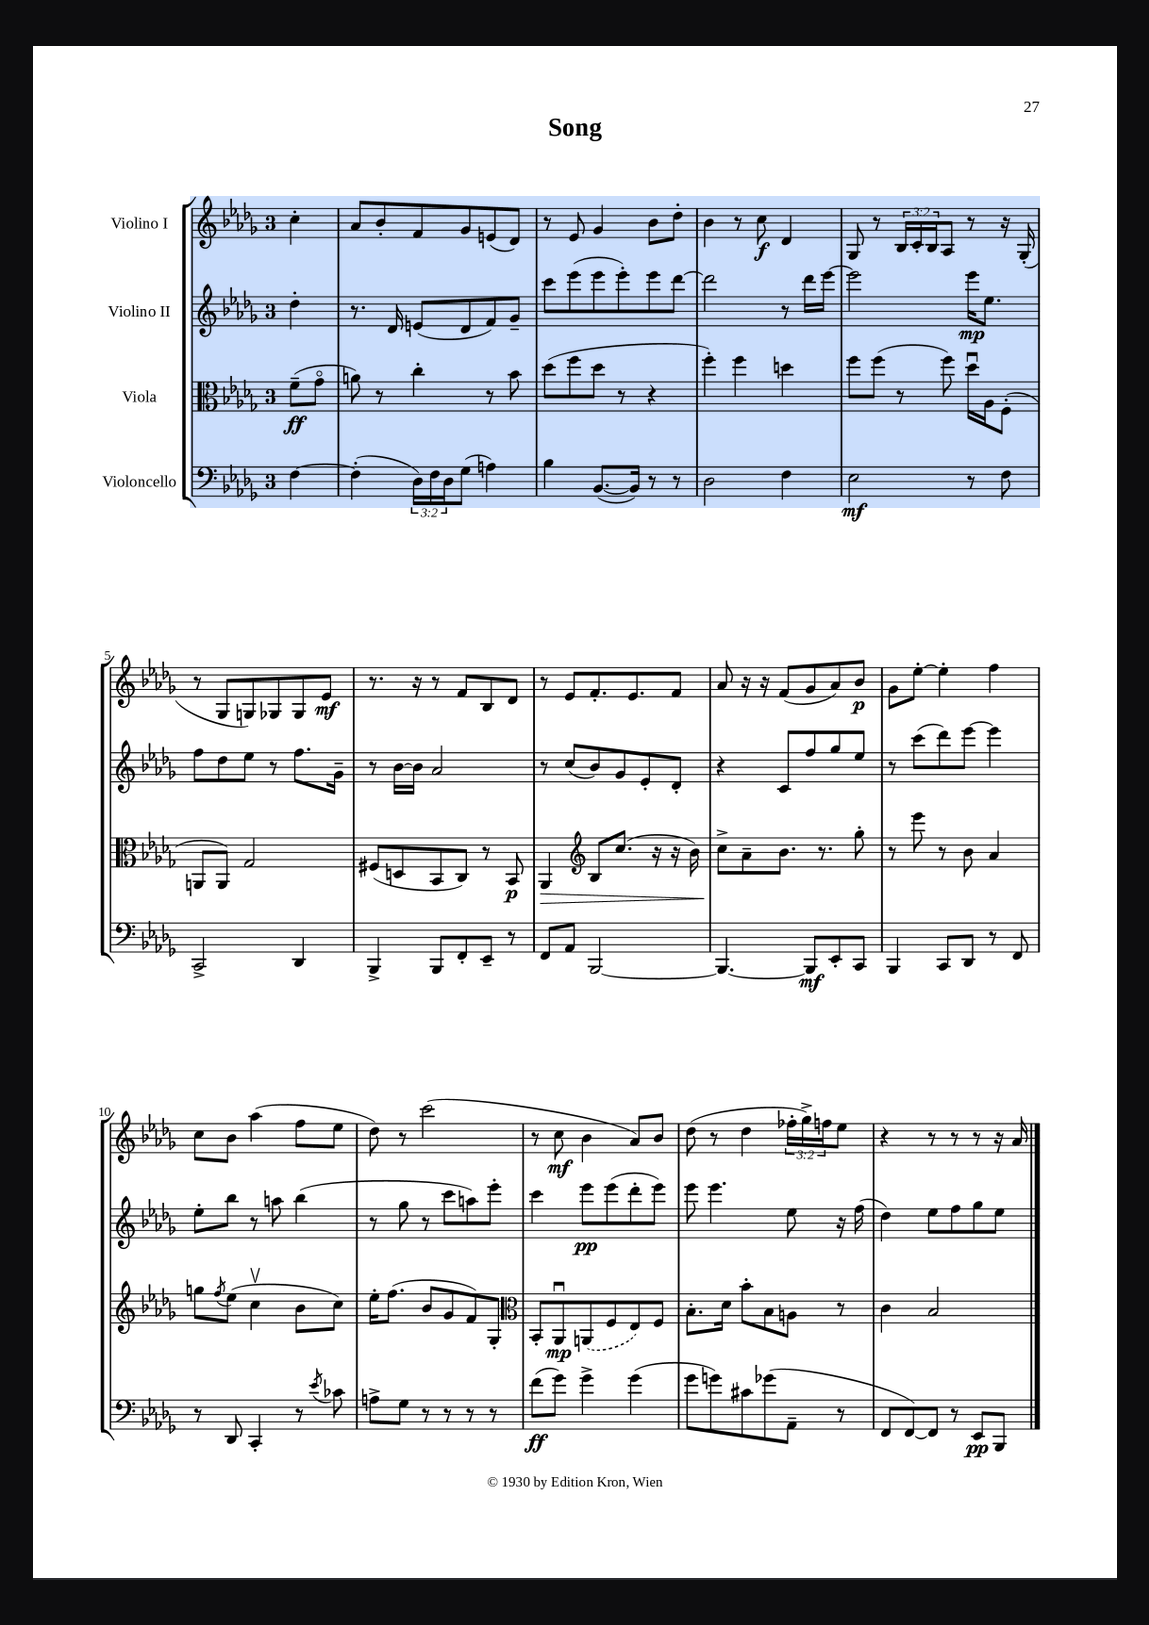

**kern	**dynam	**kern	**dynam	**kern	**dynam	**kern	**dynam
*part4	*part4	*part3	*part3	*part2	*part2	*part1	*part1
*staff4	*staff4	*staff3	*staff3	*staff2	*staff2	*staff1	*staff1
*I"Violoncello	*	*I"Viola	*	*I"Violino II	*	*I"Violino I	*
*clefF4	*	*clefC3	*	*clefG2	*	*clefG2	*
*k[b-e-a-d-g-]	*	*k[b-e-a-d-g-]	*	*k[b-e-a-d-g-]	*	*k[b-e-a-d-g-]	*
*M3/4	*	*M3/4	*	*M3/4	*	*M3/4	*
=	=	=	=	=	=	=	=
[4F\	.	(8f~\L	ff	4dd-'\	.	4cc'\	.
.	.	8g-\J	.	.	.	.	.
=1	=1	=1	=1	=1	=1	=1	=1
(4F'\]	.	8an\)	.	8.r	.	8a-/L	.
.	.	8r	.	.	.	8b-'/	.
.	.	.	.	16d-/	.	.	.
24D-\LL)	.	4cc'\	.	(8en/L	.	8f/	.
24F\	.	.	.	.	.	.	.
24D-\J	.	.	.	.	.	.	.
(8G-\J	.	.	.	8d-/	.	8g-/	.
4An\)	.	8r	.	8f/)	.	(8en/	.
.	.	8b-\	.	8g-~/J	.	8d-/J)	.
=2	=2	=2	=2	=2	=2	=2	=2
4B-\	.	(8dd-\L	.	8ccc\L	.	8r	.
.	.	8ff\	.	(8eee-\	.	8e-/	.
([8.BB-/L	.	8dd-\J	.	8eee-\	.	4g-/	.
.	.	8r	.	8eee-'\)	.	.	.
16BB-/Jk])	.	.	.	.	.	.	.
8r	.	4r	.	8eee-\	.	8b-\L	.
8r	.	.	.	[8ddd-\J	.	8dd-'\J	.
=3	=3	=3	=3	=3	=3	=3	=3
2D-\	.	4ff'\)	.	2ddd-\]	.	4b-\	.
.	.	4ff\	.	.	.	8r	.
.	.	.	.	.	.	8cc\	f
4F\	.	4ddn\	.	8r	.	4d-/	.
.	.	.	.	16ddd-\LL	.	.	.
.	.	.	.	[16eee-\JJ	.	.	.
=4	=4	=4	=4	=4	=4	=4	=4
2E-\	mf	8ff\L	.	2eee-\]	.	8G-/	.
.	.	(8ff\J	.	.	.	8r	.
.	.	8r	.	.	.	24B-/LL	.
.	.	.	.	.	.	24c'/	.
.	.	.	.	.	.	24B-/J	.
.	.	8ff\)	.	.	.	8A-/J	.
8r	.	16dd-u\LL	.	16eee-\KL	mp	8r	.
.	.	16A-\J	.	8.ee-\J	.	.	.
8F\	.	(8F'\J	.	.	.	16r	.
.	.	.	.	.	.	(16G-'/	.
!!LO:LB:g=z
=5	=5	=5	=5	=5	=5	=5	=5
2CC^/	.	8AAn/L	.	8ff\L	.	8r	.
.	.	8AA/J)	.	8dd-\	.	8G-/L	.
.	.	2G-/	.	8ee-\J	.	8Gn/)	.
.	.	.	.	8r	.	8G-X/	.
4DD-/	.	.	.	8.ff\L	.	8G-/	.
.	.	.	.	.	.	8e-/J	mf
.	.	.	.	16g-~\Jk	.	.	.
=6	=6	=6	=6	=6	=6	=6	=6
4BBB-^/	.	(8F#X/L	.	8r	.	8.r	.
.	.	8Dn/	.	[16b-\LL	.	.	.
.	.	.	.	16b-\JJ]	.	16r	.
8BBB-/L	.	8BB-/	.	2a-/	.	8r	.
8FF'/	.	8C/J)	.	.	.	8f/L	.
8EE-~/J	.	8r	.	.	.	8B-/	.
8r	.	8BB-/	p	.	.	8d-/J	.
=7	=7	=7	=7	=7	=7	=7	=7
!	!	!	!LO:HP:b	!	!	!	!
8FF/L	.	4AA-/	>	8r	.	8r	.
8AA-/J	.	.	.	(8cc/L	.	8e-/L	.
*	*	*clefG2	*	*	*	*	*
[2BBB-/	.	8B-/L	.	8b-/)	.	8.f'/	.
.	.	(8.cc/J	.	8g-/	.	.	.
.	.	.	.	.	.	8.e-/	.
.	.	.	.	8e-'/	.	.	.
.	.	16r	.	.	.	.	.
.	.	16r	.	8d-'/J	.	8f/J	.
.	.	16b-\)	.	.	.	.	.
=8	=8	=8	=8	=8	=8	=8	=8
4.BBB-/_	.	8cc^\L	.	4r	.	8a-/	.
.	.	8a-~\	]	.	.	16r	.
.	.	.	.	.	.	16r	.
.	.	8.b-\J	.	8c/L	.	(8f/L	.
8BBB-/L]	mf	.	.	8ff/	.	8g-/	.
.	.	8.r	.	.	.	.	.
8EE-'/	.	.	.	8gg-/	.	8a-/)	.
8CC/J	.	8gg-'\	.	8ee-/J	.	8b-/J	p
=9	=9	=9	=9	=9	=9	=9	=9
4BBB-/	.	8r	.	8r	.	8g-\L	.
.	.	8eee-\	.	(8ccc\L	.	[8ee-'\J	.
8CC/L	.	8r	.	8ddd-\)	.	4ee-'\]	.
8DD-/J	.	8b-\	.	[8eee-\J	.	.	.
8r	.	4a-/	.	4eee-\]	.	4ff\	.
8FF/	.	.	.	.	.	.	.
!!LO:LB:g=z
=10	=10	=10	=10	=10	=10	=10	=10
8r	.	8ggn\L	.	8ee-'\L	.	8cc\L	.
.	.	8qff/	.	.	.	.	.
8DD-/	.	(8ee-\J	.	8bb-\J	.	8b-\J	.
4CC'/	.	4ccv\	.	8r	.	(4aa-\	.
.	.	.	.	8aan\	.	.	.
8r	.	8b-\L	.	(4bb-\	.	8ff\L	.
8qe-/	.	.	.	.	.	.	.
8c-X\	.	8cc\J)	.	.	.	8ee-\J	.
=11	=11	=11	=11	=11	=11	=11	=11
8An^\L	.	16ee-'\KL	.	8r	.	8dd-\)	.
.	.	(8.ff\J	.	.	.	.	.
8G-\J	.	.	.	8gg-\	.	8r	.
8r	.	8b-/L	.	8r	.	(2ccc\	.
8r	.	8g-/	.	8ccc\L	.	.	.
8r	.	8f/)	.	8aan\)	.	.	.
8r	.	8G-'/J	.	8eee-'\J	.	.	.
=12	=12	=12	=12	=12	=12	=12	=12
*	*	*clefC3	*	*	*	*	*
(8f\L	ff	8BB-'/L	.	4ccc\	.	8r	.
8g-\J)	.	8AA-u/	mp	.	.	8cc\	mf
4g-^\	.	(8AAn/	.	8eee-\L	pp	4b-\	.
.	.	8F/	.	(8eee-\	.	.	.
(4g-\	.	8E-/)	.	8ddd-'\	.	8a-/L)	.
.	.	8F/J	.	8eee-\J)	.	8b-/J	.
=13	=13	=13	=13	=13	=13	=13	=13
8g-\L	.	8.B-'\L	.	8eee-\	.	(8dd-\	.
8gn\)	.	.	.	4.eee-\	.	8r	.
.	.	16d-\Jk	.	.	.	.	.
8c#X\	.	8b-'\L	.	.	.	4dd-\	.
(8g-X\	.	8B-\	.	.	.	.	.
8AA-~\J	.	8An\J	.	8ee-\	.	24ff-X'\LL	.
.	.	.	.	.	.	24gg-^\)	.
.	.	.	.	.	.	24ffn\J	.
8r	.	8r	.	16r	.	8ee-\J	.
.	.	.	.	(16ff\	.	.	.
=14	=14	=14	=14	=14	=14	=14	=14
8FF/L	.	4c\	.	4dd-\)	.	4r	.
[8FF/)	.	.	.	.	.	.	.
8FF/J]	.	2B-/	.	8ee-\L	.	8r	.
8r	.	.	.	8ff\	.	8r	.
8EE-/L	pp	.	.	8gg-\	.	8r	.
8BBB-/J	.	.	.	8ee-\J	.	16r	.
.	.	.	.	.	.	16a-/	.
==	==	==	==	==	==	==	==
*-	*-	*-	*-	*-	*-	*-	*-
